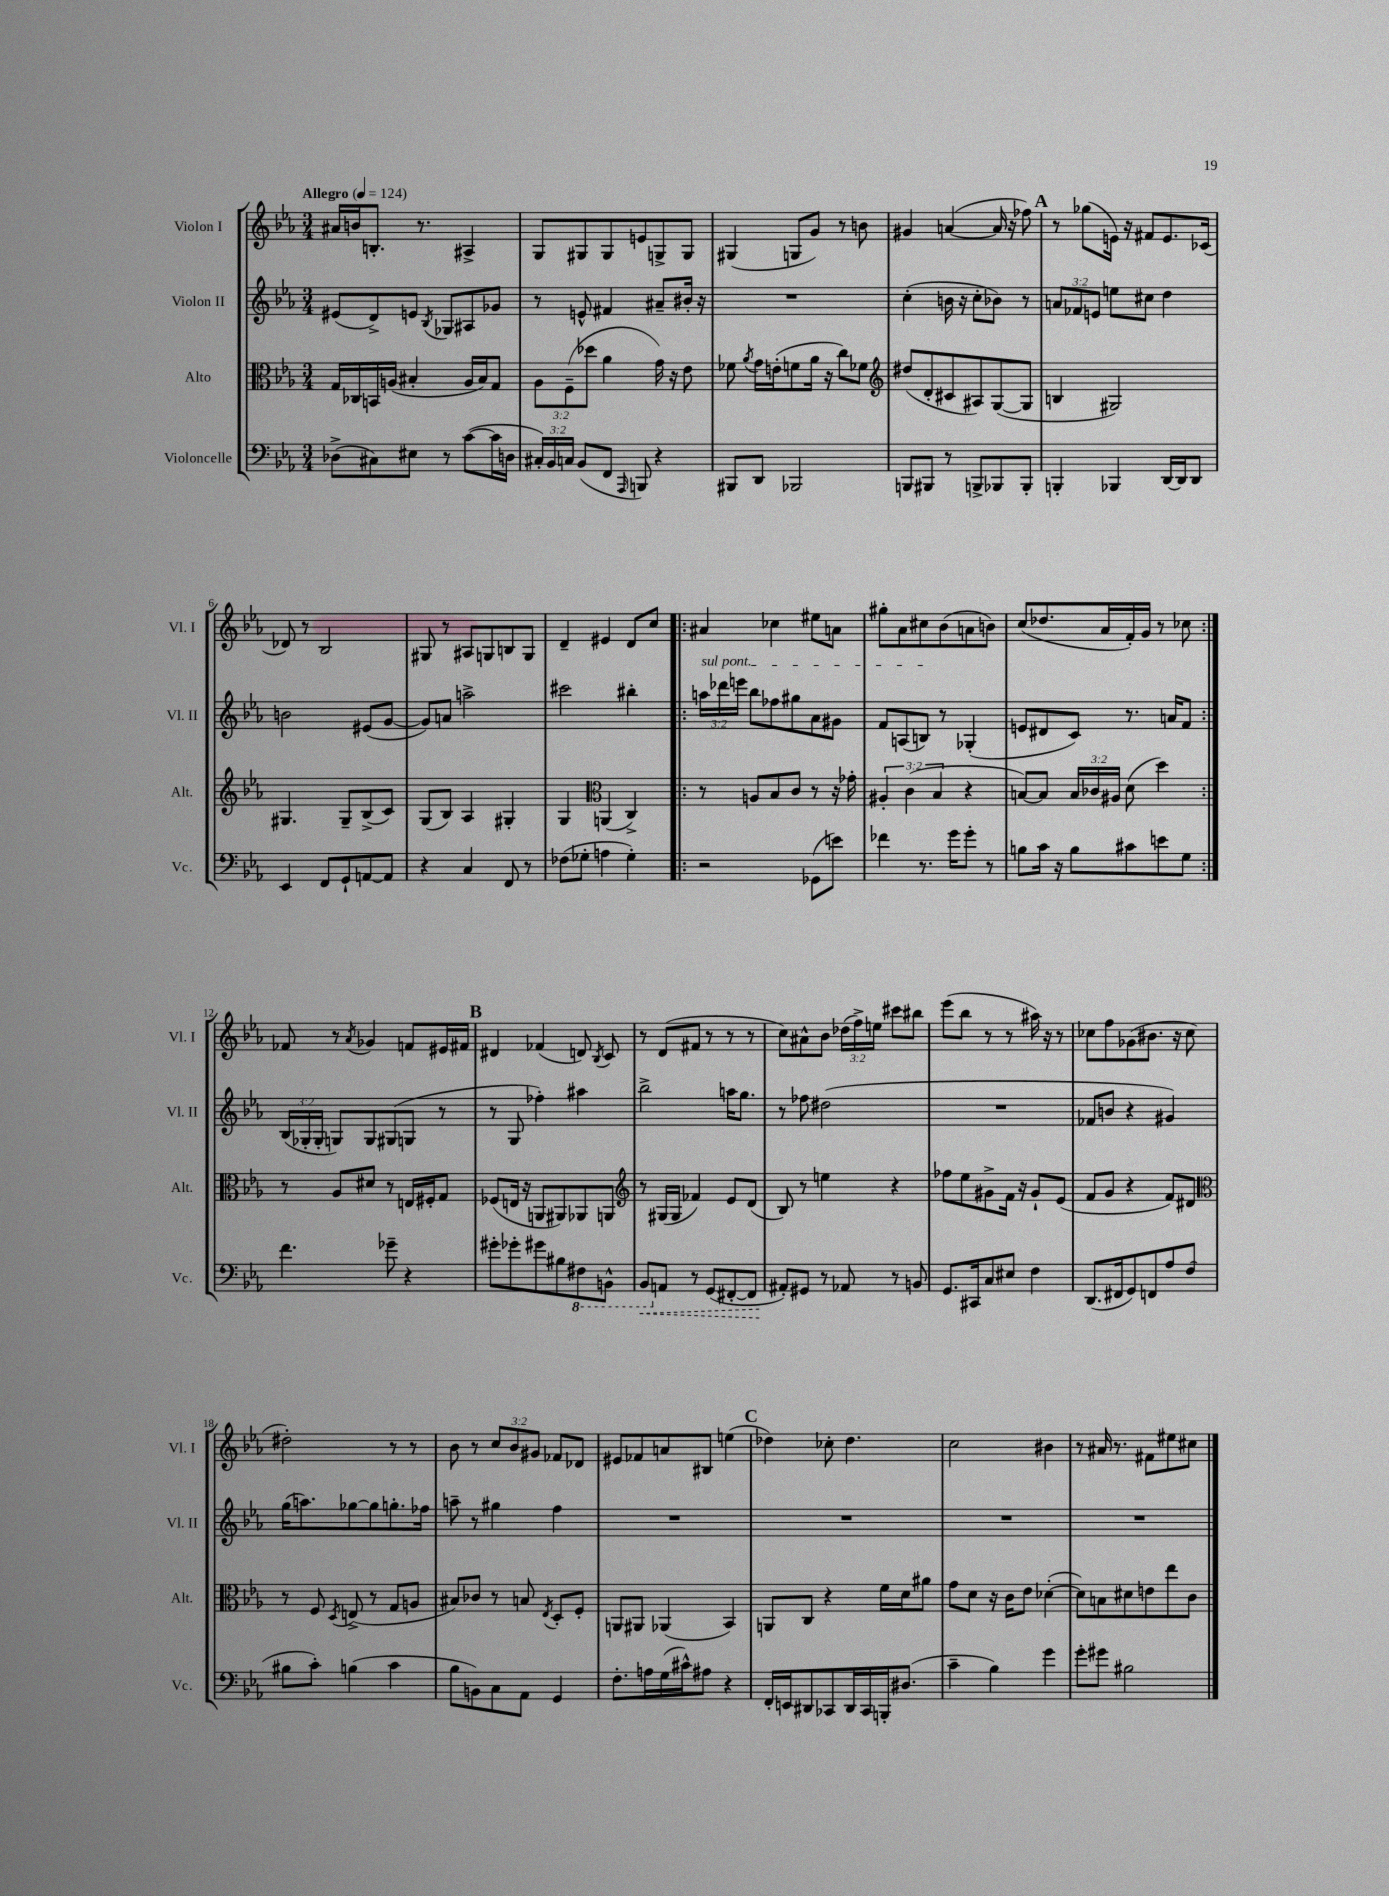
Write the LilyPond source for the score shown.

<<
\new StaffGroup <<
\new Staff = "s0" \with { instrumentName = "Violon I" shortInstrumentName = "Vl. I" } {
    \clef treble \key ees \major \numericTimeSignature \time 3/4 \override Staff.TupletNumber.text = #tuplet-number::calc-fraction-text \tempo "Allegro" 4 = 124
    \autoBeamOff ais'16[ b'16 b8.]-. r8. ais4-> |
    g8[ gis8 gis8 e'8 g8-> g8] |
    gis4( g8[ g'8]) r8 b'8 |
    gis'4 a'4~( a'16 r16 fes''8) |
    \mark \markup { \bold "A" } r8 ges''8[( e'16]) r16 fis'8[ e'8. ces'16]( |
    des'8) r8 bes2 |
    gis8 r8 ais8[ g8 b8 g8] |
    d'4-- eis'4 d'8[ c''8] |
    \repeat volta 2 { ais'4 ces''4 eis''8[ a'8] |
    gis''8[-. aes'8 cis''8 bes'8( a'8 b'8]) |
    c''8[( des''8. aes'16 f'16-.) g'16] r8 ces''8 | }
    fes'8 r8 \acciaccatura { aes'8 } ges'4 f'8[ eis'16 fis'16] |
    \mark \markup { \bold "B" } dis'4 fes'4( d'8) \acciaccatura { bes8 } c'8 |
    r8 d'8[( fis'8] r8 r8 r8 |
    c''8[) ais'8-^ bes'8] \tuplet 3/2 { des''16[( f''16->) e''16] } cis'''8[ bis''8] |
    ees'''8[( bes''8] r8 r8 ais''16) r16 r8 |
    ces''8[ f''8 ges'8( bis'8.] r16 ces''8 |
    dis''2-.) r8 r8 |
    bes'8 r8 \tuplet 3/2 { c''8[ bes'8 gis'8] } fes'8[ des'8] |
    eis'8[ fes'8 a'8 bis8] e''4( |
    \mark \markup { \bold "C" } des''4) ces''8-. des''4. |
    c''2 bis'4 |
    r8 ais'16 r8. fis'8[ eis''8 cis''8] \bar "|." |
}
\new Staff = "s1" \with { instrumentName = "Violon II" shortInstrumentName = "Vl. II" } {
    \clef treble \key ees \major \numericTimeSignature \time 3/4 \override Staff.TupletNumber.text = #tuplet-number::calc-fraction-text
    \autoBeamOff eis'8[( d'8->) e'8] \acciaccatura { bes8 } ges8[ ais8 ges'8] |
    r8 e'8-^ fis'4 ais'8[-- bis'16]-. r16 |
    R2. |
    c''4-.( b'16 r16 c''8[-. bes'8]) r8 |
    \mark \markup { \bold "A" } \tuplet 3/2 { a'8[ fes'8 e'8] } e''8[ cis''8] d''4 |
    b'2 eis'8[( g'8]~ |
    g'8[) a'8] a''2-> |
    cis'''2 bis''4-. |
    \repeat volta 2 { \tuplet 3/2 { \once \override TextSpanner.bound-details.left.text = \markup { \italic "sul pont." } a''16[\startTextSpan des'''16 e'''16] } bes''8[ fes''8 gis''8 aes'8 gis'8] |
    f'8[ a8( b8]\stopTextSpan) r8 ges4-.( |
    e'8[ dis'8 c'8]) r8. a'16[ f'8] | }
    \tuplet 3/2 { bes16[( ges16-. ges16]-. } g8[) g8 gis8( g8] r8 |
    \mark \markup { \bold "B" } r8 g8 fes''4-.) ais''4 |
    bes''2-> a''16[ g''8.] |
    r8 fes''8 dis''2( |
    R2. |
    fes'8[ b'8] r4 gis'4) |
    g''16[( a''8.) ges''8~ ges''8 g''8.-. fes''16] |
    a''8-- r8 gis''4 f''4 |
    R2. |
    \mark \markup { \bold "C" } R2. |
    R2. |
    R2. \bar "|." |
}
\new Staff = "s2" \with { instrumentName = "Alto" shortInstrumentName = "Alt." } {
    \clef alto \key ees \major \numericTimeSignature \time 3/4 \override Staff.TupletNumber.text = #tuplet-number::calc-fraction-text
    \autoBeamOff g16[ ces16 b,16 a16]( bis4-. a16[ bis16) g8] |
    \tuplet 3/2 { aes8[ f8--( des''8] } aes'4 g'16) r16 ees'8 |
    fes'8 \acciaccatura { aes'8 } g'16[ e'16-.( f'8 aes'16] r16 c''8[) fes'8] |
    \clef treble dis''8[( d'8-. cis'8 ais8) g8~( g8] |
    \mark \markup { \bold "A" } b4 gis2) |
    gis4. gis8[-- bes8->( c'8]) |
    g8[( bes8]) aes4 gis4-. |
    g4 \clef alto a,4( c4->) |
    \repeat volta 2 { r8 a8[ bes8 c'8] r8 r16 ges'16-. |
    \tuplet 3/2 { ais4-. c'4( bes4 } r4 |
    b8[~) b8] \tuplet 3/2 { b16[ ces'16 ais16] } d'8( d''4) | }
    r8 aes8[ dis'8] r8 e16[ fis16-. g8] |
    \mark \markup { \bold "B" } fes8[( e16] r16 a,8[ ais,8) aes,8 a,8] |
    \clef treble r8 gis16[( gis16] fes'4) ees'8[ d'8]( |
    bes8) r8 e''4 r4 |
    fes''8[ ees''8 gis'8-> f'16] r16 gis'8[-! ees'8]( |
    f'8[ g'8] r4 f'8[) dis'8] |
    \clef alto r8 f8 \acciaccatura { d8 } e8->( r8 g8[ a8] |
    bis8[) ces'8] r8 b8 \acciaccatura { ees8 } d8[-. f8]-. |
    a,8[ ais,8] aes,4( bes,4) |
    \mark \markup { \bold "C" } a,8[ c8] r4 f'16[ d'16 ais'8] |
    g'8[ d'8] r16 c'16[ ees'8] des'4~-.( |
    des'8[) b8 dis'8 e'8 ees''8 c'8] \bar "|." |
}
\new Staff = "s3" \with { instrumentName = "Violoncelle" shortInstrumentName = "Vc." } {
    \clef bass \key ees \major \numericTimeSignature \time 3/4 \override Staff.TupletNumber.text = #tuplet-number::calc-fraction-text
    \autoBeamOff des8[->( cis8) eis8] r8 c'8[~( c'16 d16] |
    \tuplet 3/2 { cis16[-.) bes,16 c16] } bes,8[( f,8] \grace { aes,,16 } b,,8) r4 |
    bis,,8[ d,8] bes,,2 |
    b,,8[ bis,,8] r8 b,,8[-> bes,,8 bes,,8]-. |
    \mark \markup { \bold "A" } b,,4-. bes,,4 d,16[~ d,16 d,8] |
    ees,4 f,8[ g,8-! a,8~ a,8] |
    r4 c4 f,8 r8 |
    fes8[( ges8]-. a4 ges4-.) |
    \repeat volta 2 { r2 ges,8[( e'8]) |
    fes'4 r8. g'16[ g'8]-. r8 |
    b8[ c'16] r16 b8[ cis'8 e'8 g8] | }
    f'4. ges'8-- r4 |
    \mark \markup { \bold "B" } gis'8[-. ges'8-. gis'8 bis8 \ottava #-1 fis,8 b,,8]-^ |
    \once \override Hairpin.style = #'dashed-line bes,,8[\< \ottava #0 a,8] r8 g,8[( fis,8~-. fis,8] |
    ais,8[-.\!) gis,8] r8 aes,8 r8 b,8 |
    g,8.[ cis,16 c8 eis8] f4 |
    d,8.[( fis,16 g,8) f,8 aes8 f8]( |
    bis8[ c'8]-.) b4( c'4 |
    bes8[ b,8) c8 aes,8] g,4 |
    f8.[-. a16 g16( cis'16-^) ais8] r4 |
    \mark \markup { \bold "C" } f,16[-. e,16 dis,8 ces,8 dis,16 ces,16 b,,16-. dis8.]( |
    c'4-- bes4) g'4 |
    g'8[-. gis'8] bis2 \bar "|." |
}
>>
>>
